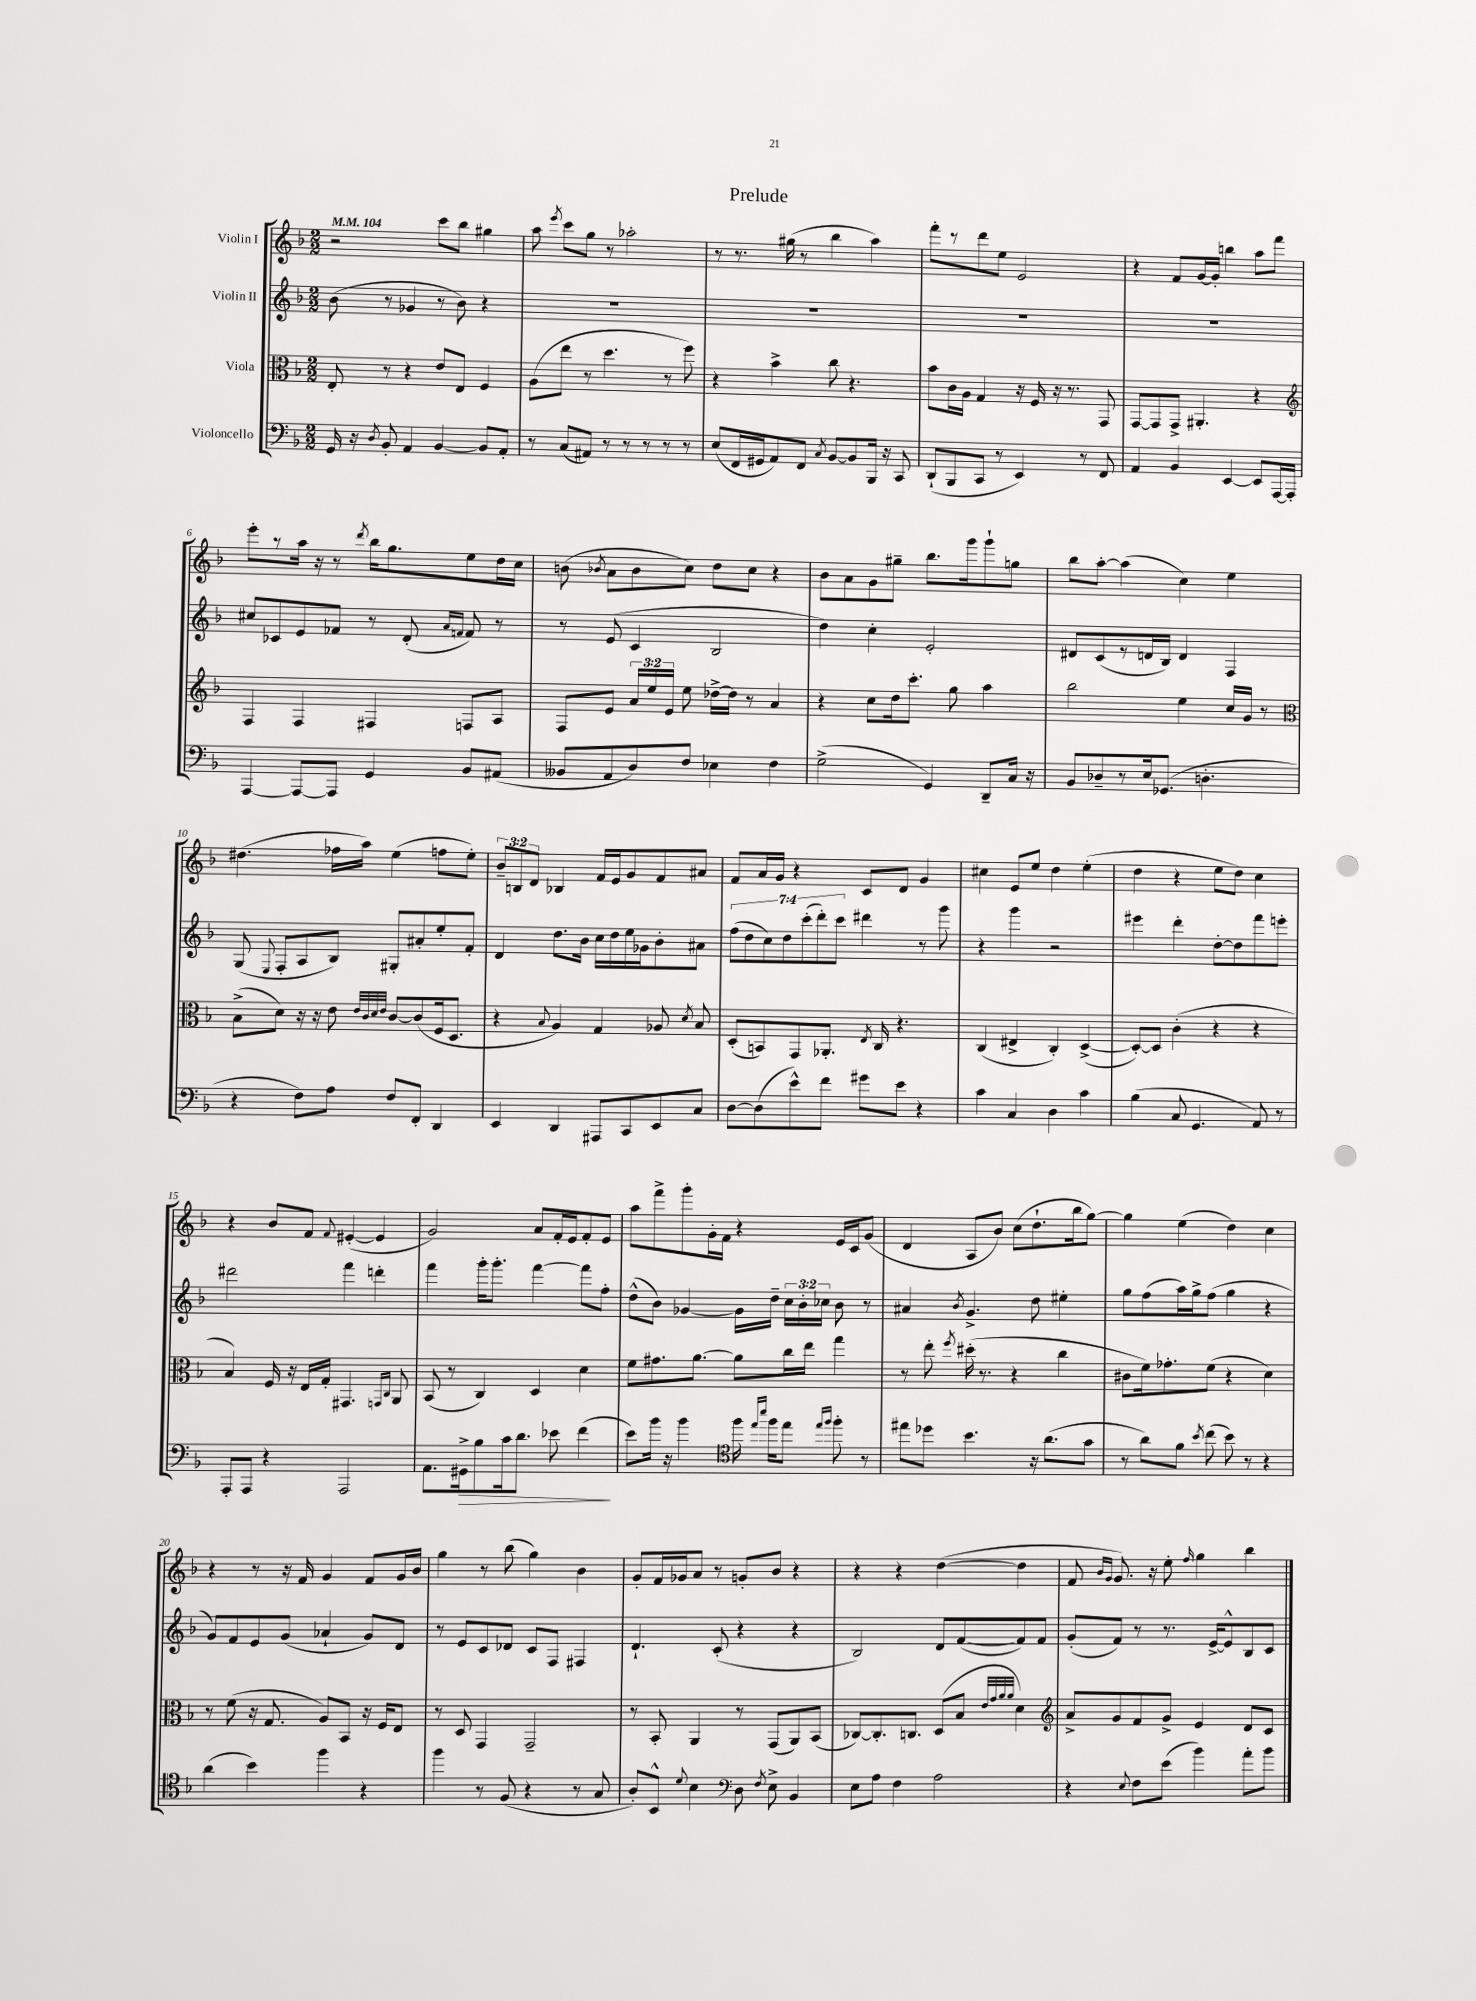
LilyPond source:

\header { title = "Prelude" }
<<
\new StaffGroup <<
\new Staff = "s0" \with { instrumentName = "Violin I" } {
    \clef treble \key f \major \numericTimeSignature \time 2/2 \override Staff.TupletNumber.text = #tuplet-number::calc-fraction-text \tempo 4 = 104
    \autoBeamOff r2 c'''8[ bes''8] gis''4 |
    a''8 \acciaccatura { e'''8 } c'''8[ g''8] r8 aes''2-. |
    r8 r8. gis''16( r8 bes''4 a''4) |
    f'''8[-. r8 d'''8 e''8] e'2 |
    r4 f'8[ g'16~ g'16]-. b''4 a''8[ f'''8] |
    e'''8[-. r8 a''16] r16 r8 \acciaccatura { d'''8 } bes''16[ g''8. e''8 d''16 c''16] |
    b'8( \acciaccatura { bes'8 } a'8[ bes'8 c''8]) d''8[ c''8] r4 |
    bes'8[ a'8 g'8 gis''8]-- bes''8.[ g'''16 g'''8-! g''8] |
    bes''8[ a''8]~-. a''4( c''4) e''4 |
    dis''4.( fes''16[ a''16]) e''4( f''8[ e''8]-.) |
    \tuplet 3/2 { bes'8[-- b8 d'8] } bes4 f'16[ e'16 g'8 f'8 ais'8] |
    f'8[ a'16 g'16] r4 c'8[ d'8] g'4 |
    cis''4 e'8[ e''8] d''4 e''4-.( |
    d''4 r4 e''8[ d''8]) c''4 |
    r4 bes'8[ f'8] \appoggiatura { f'8 } eis'4~-.( eis'4 |
    g'2) a'8[ f'16-. e'16 f'8-. e'8] |
    a''8[ f'''8-> g'''8-. g'16-. f'16] r4 e'16[ c'16 g'8]( |
    d'4 a8[ bes'8]) c''8[( d''8.-! bes''16 g''8]~) |
    g''4 e''4( d''4) c''4 |
    r4 r8 r16 f'16 g'4 f'8[ g'16 bes'16] |
    g''4 r8 bes''8( g''4) bes'4 |
    g'8[-. f'16 ges'16 a'8] r8 g'8[-. bes'8] r4 |
    r4 r4 d''4~( d''4 |
    f'8 \grace { bes'16[ g'16] } g'8.) r16 e''8-. \grace { f''16 } g''4 bes''4 \bar "|." |
}
\new Staff = "s1" \with { instrumentName = "Violin II" } {
    \clef treble \key f \major \numericTimeSignature \time 2/2 \override Staff.TupletNumber.text = #tuplet-number::calc-fraction-text
    \autoBeamOff bes'8( r8 ges'4 r8 bes'8) r4 |
    R1 |
    R1 |
    R1 |
    R1 |
    cis''8[ ces'8 e'8 fes'8] r8 d'8-.( \grace { a'16[ f'16] } f'8) r8 |
    r8 e'8( c'4 bes2 |
    d''4) c''4-. e'2-. |
    dis'8[ c'8( r8 d'16 bes16]) d'4 f4 |
    g8( \appoggiatura { e8 } f8[-. a8 bes8]) gis8[-. ais'8-. e''8-. f'8]-. |
    d'4 d''8.[ bes'16] c''16[ d''16 e''16 ges'16 bes'8-. ais'8] |
    \tuplet 7/4 { f''8[( d''8 c''8) d''8 c'''8-.( d'''8-.) c'''8] } dis'''4 r8 g'''8 |
    r4 g'''4 r2 |
    eis'''4 d'''4-. d''8[~-. d''8 f'''8 e'''8]-. |
    dis'''2 f'''4 d'''4-. |
    f'''4 g'''16[-. g'''8.]-. f'''4~ f'''8[ f''8]-. |
    d''8[-^( bes'8]) ges'4~ ges'16[ d''16]-- \tuplet 3/2 { c''16[ bes'16-. ces''16] } bes'8 r8 |
    ais'4 \acciaccatura { bes'8 } g'4.-> d''8 eis''4-. |
    g''8[ f''8( a''16) g''16-> f''8]( g''4 r4 |
    g'8[) f'8 e'8 g'8]( aes'4-! g'8[) d'8] |
    r8 e'8[ c'8 des'8] c'8[ f8] fis4 |
    d'4.-! c'8-.( r4 r4 |
    bes2) d'8[ f'8~( f'8) f'8] |
    g'8[-.( f'8]) r8 r8. e'16[~-> e'8-^ bes8 c'8] \bar "|." |
}
\new Staff = "s2" \with { instrumentName = "Viola" } {
    \clef alto \key f \major \numericTimeSignature \time 2/2 \override Staff.TupletNumber.text = #tuplet-number::calc-fraction-text
    \autoBeamOff e8-. r8 r4 e'8[ e8] f4 |
    a8[( e''8] r8 d''4. r8 f''8) |
    r4 bes'4-> c''8 r4. |
    bes'8[ c'16 a16] g4 r16 f16 r16 r8. g,8 |
    g,8[~ g,8 g,8]-> ais,4.-. r4 |
    \clef treble f4 f4 fis4 f8[ a8] |
    f8[ e'8] \tuplet 3/2 { a'16[ e''16 e'16] } e''8 des''16[~-> des''16] r8 a'4 |
    r4 c''8[ d''16 c'''8.]-. g''8 a''4 |
    bes''2 e''4 c''16[ g'16] r8 |
    \clef alto bes8[->( d'8]) r16 r16 e'8 \grace { e'32[ c'32 d'32 e'32] } c'8[~ c'8( f16 d8.] |
    r4 \appoggiatura { bes8 } a4) g4 aes8 \acciaccatura { d'8 } bes8 |
    d8[-.( b,8) g,8 aes,8.]-. \acciaccatura { e8 } c16 r4. |
    c4( eis4-> c4-.) d4~->( |
    d8[~-.) d8] c'4-.( r4 r4 |
    bes4) f16 r16 e16[ g16]-. gis,4. \grace { g,16[ c16] } a,8 |
    bes,8( r8 c4) d4 d'4 |
    f'8[ gis'8. a'8.]~ a'8[ c''16 e''16] g''4 |
    r8 e''8-. \acciaccatura { f''8 } dis''16-.( r8. r4 c''4 |
    cis'8[ f'16) ges'8.-. f'8]( r4 d'4) |
    r8 f'8( r16 g8. a8[) bes,8] r16 f16[ e8] |
    r8 d8 g,4 g,2-- |
    r8 bes,8-. a,4 r8 g,8[( a,8) bes,8]( |
    ces8[~) ces8.-. c8.] d8[( bes8] \grace { e'32[ g'32 a'32 a'32] } d'4) |
    \clef treble a'8[-> g'8 f'8 g'8]-> e'4 d'8[ c'8] \bar "|." |
}
\new Staff = "s3" \with { instrumentName = "Violoncello" } {
    \clef bass \key f \major \numericTimeSignature \time 2/2
    \autoBeamOff g,16 r16 \acciaccatura { d8 } bes,8-. a,4 bes,4~ bes,8[ a,8]-. |
    r8 c8[( ais,8]) r8 r8 r8 r8 r8 |
    e8[( f,16 gis,16 a,8) f,8] \acciaccatura { c8 } bes,8[~ bes,8 bes,,16] r16 c,8 |
    d,8[-!( bes,,8 c,8] r8 e,4) r8 f,8 |
    a,4 bes,4 e,4~ e,8[ a,,16~ a,,16]-. |
    a,,4~ a,,8[~ a,,8] g,4 bes,8[ ais,8]( |
    beses,8[ a,8 d8) f8] ees4 f4 |
    g2->( g,4) d,8[-- c16] r16 |
    bes,8[ des8-- r8 e16 ges,8.]( d4.-. |
    r4 f8[) a8] f8[ f,8]-. d,4 |
    e,4 d,4 ais,,8[ c,8 e,8 c8] |
    d8[~ d8( e'8-^) f'8] gis'8[ e'8] r4 |
    c'4 c4 d4 c'4 |
    bes4( c8 g,4. a,8) r8 |
    a,,8[-. a,,8] r4 a,,2 |
    a,8.[ gis,16->\> bes8 c'16 d'8.] ees'8 f'4\!( |
    e'8[) bes'16] r16 bes'4 \clef tenor f''16 \grace { e''16[ bes''16] } f''16[ e''8] \grace { e''16[ f''16] } f''8-. r8 |
    eis''8[ des''8] bes'4. r16 a'8.[( g'8] |
    r8 a'8[) f'8] \acciaccatura { bes'8 } c''8( bes'8) r8 r4 |
    a'4( bes'4) f''4 r4 |
    f''4 r8 f8( r4 r8 g8 |
    a8[-.) bes,8]-^ \appoggiatura { d'8 } bes4 \clef bass d8 \acciaccatura { f8 } e8-> bes,4 |
    e8[ a8] f4 a2 |
    r4 \appoggiatura { e8 } f8[ e'8]( bes'4) a'8[-. bes'8] \bar "|." |
}
>>
>>
